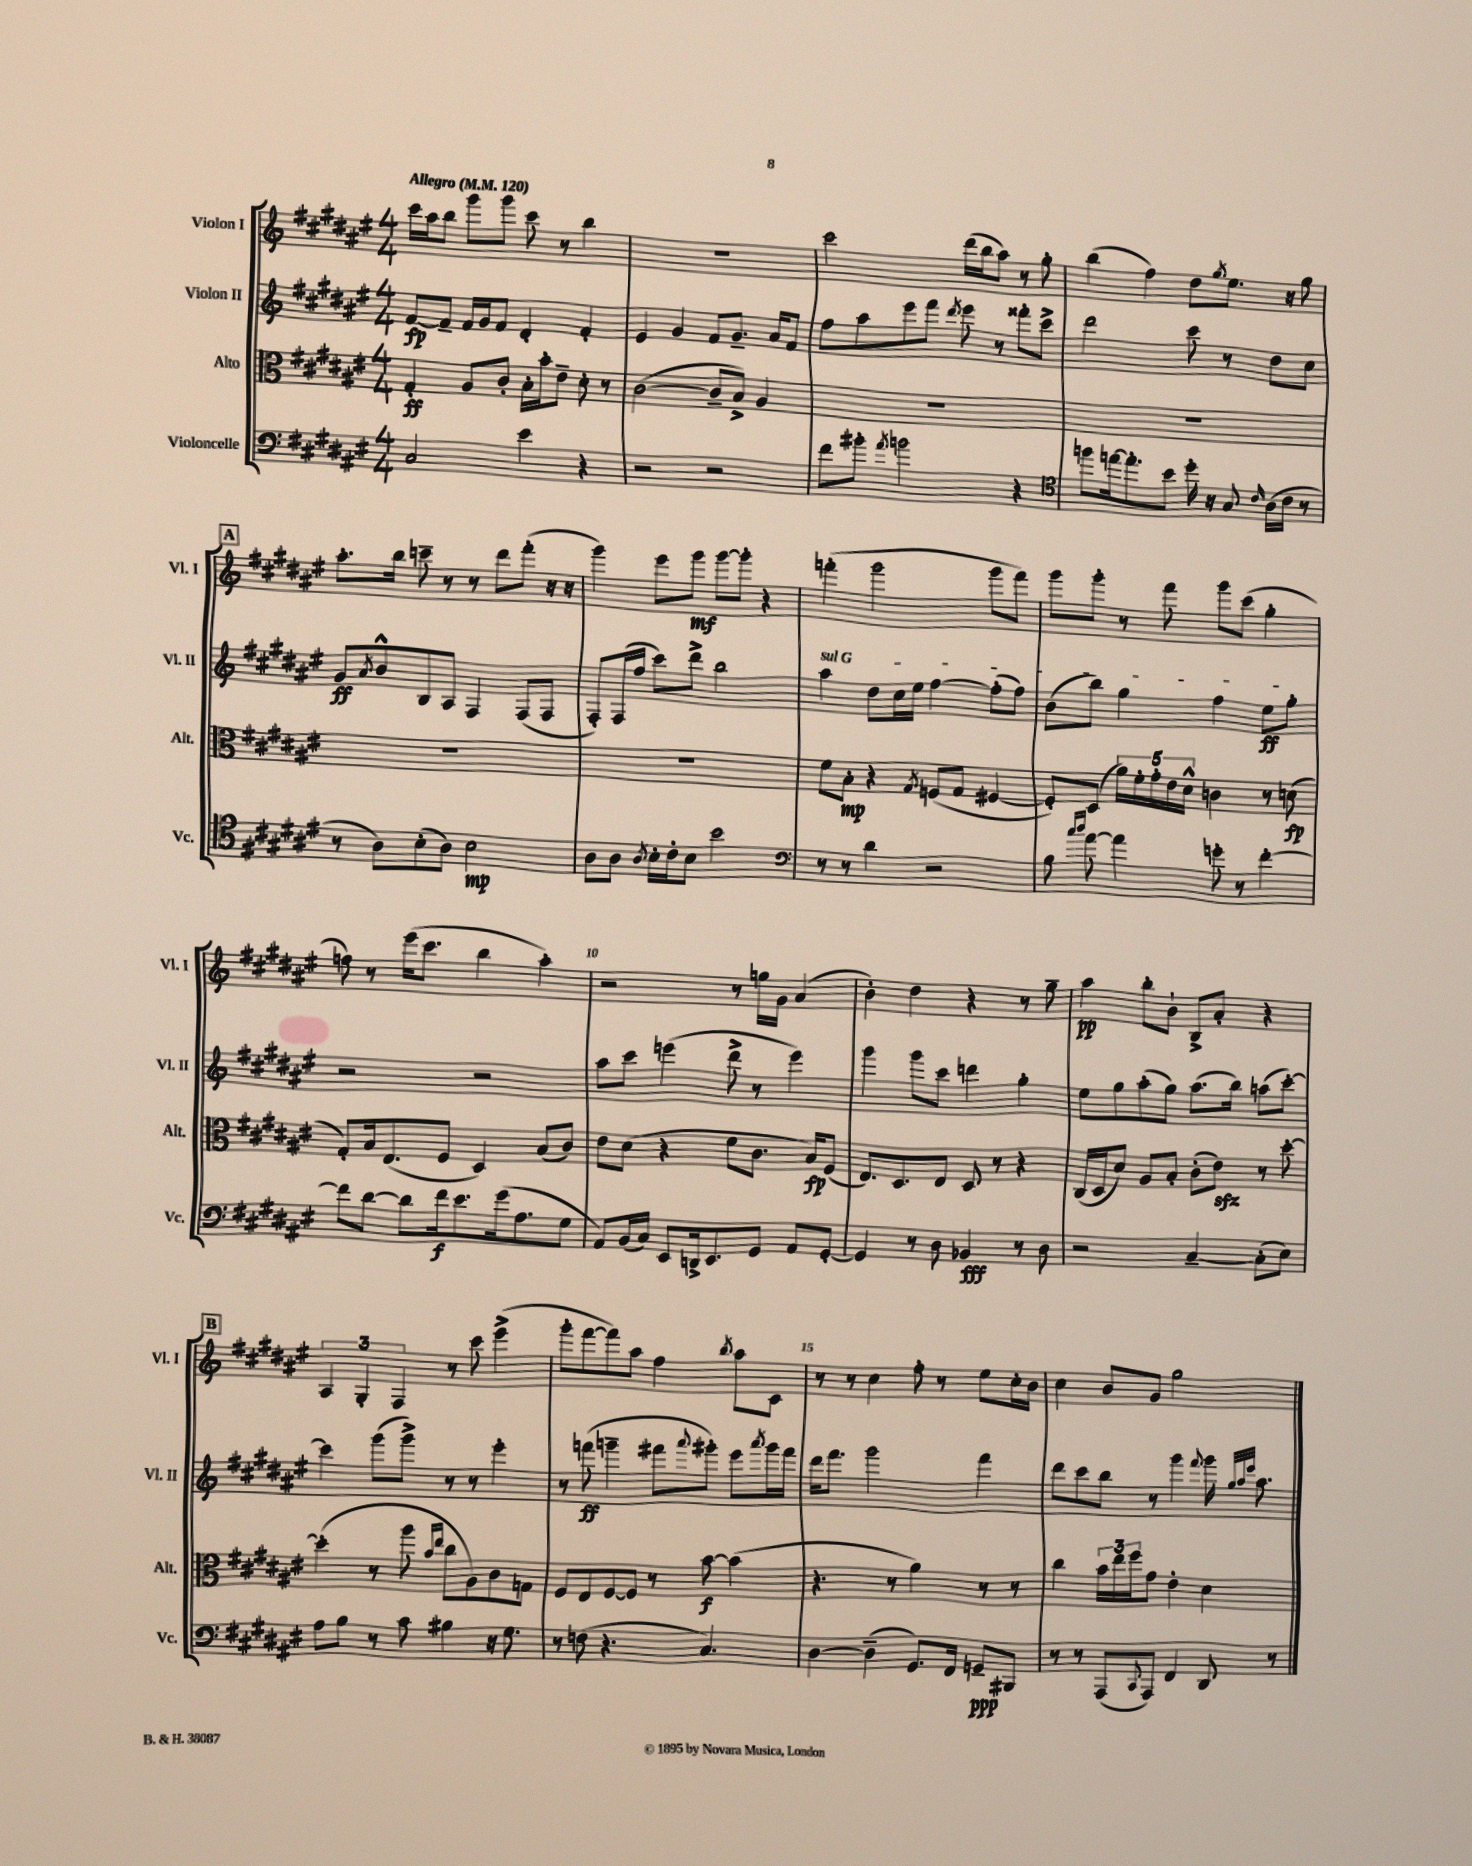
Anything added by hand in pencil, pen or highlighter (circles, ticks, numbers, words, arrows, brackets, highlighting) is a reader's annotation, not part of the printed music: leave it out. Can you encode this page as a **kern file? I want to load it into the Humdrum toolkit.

**kern	**kern	**kern	**kern
*staff4	*staff3	*staff2	*staff1
*clefF4	*clefC3	*clefG2	*clefG2
*k[f#c#g#d#a#e#]	*k[f#c#g#d#a#e#]	*k[f#c#g#d#a#e#]	*k[f#c#g#d#a#e#]
*M4/4	*M4/4	*M4/4	*M4/4
*MM120	*MM120	*MM120	*MM120
2C#/	4G#'/	[8f#/L	16ccc#\LL
.	.	.	16aa#\J
.	.	8f#~/]J	8bb\J
.	8A#/L	16f#/LL	8ggg#\L
.	.	16g#/J	.
.	8c#'/J	8f#/J	8ggg#\J
4e#\	16B'\LL	4d#'/	8ccc#\
.	16b'\J	.	.
.	8e#~\J	.	8r
4r	8d#'\	4f#'/	4bb\
.	8r	.	.
=	=	=	=
2r	([2c#\	4e#/	1r
.	.	4g#/	.
2r	8c#~/]L	8f#/L	.
.	8B^/J)	8.g#~/J	.
.	4A#/	.	.
.	.	16a#/LK	.
.	.	8f#/J	.
=	=	=	=
8f#\L	1r	8ff#\L	2ccc#\
8b#'\J	.	8aa#\	.
8qa#/	.	.	.
2b\	.	8eee#\	.
.	.	8fff#\J	.
.	.	8qddd#/	.
.	.	8eee#\	(16ddd#\LL
.	.	.	16bb\J
.	.	8r	8aa#\J)
4r	.	8fff##'\L	8r
.	.	8ccc#^\J	8gg#'\
=	=	=	=
*clefC4	*	*	*
8ff\L	1r	2ddd#\	(4bb\
[16ee\k	.	.	.
8.ee'\]	.	.	.
.	.	.	4ff#\)
8b\J	.	.	.
16dd#'\	.	8ccc#\	8dd#\L
16r	.	.	.
.	.	.	8qgg#/
8G#/	.	8r	8.ee#\J
16qqc#/	.	.	.
(16A#\LL	.	8dd#\L	.
16c#\JJ	.	.	16r
8r	.	8cc#\J	8gg#\
=	=	=	=
8r	1r	8g#/L	8.aa#'\L
.	.	8qa#/	.
8A#\L)	.	8b^^/	.
.	.	.	16bb\Jk
(8B'\	.	8B/	8ccc~\
8A#\J)	.	8A#/J	8r
2B\	.	4F#/	8r
.	.	.	8ddd#\L
.	.	(8F#/L	(8fff#'\J
.	.	8F#/J	16r
.	.	.	16r
=	=	=	=
8A#\L	1r	8F#'/L)	4ggg#\)
8A#\J	.	(16F#/L	.
.	.	16ff#/JJ	.
8qA#/	.	.	.
16B'\LL	.	8ccc#\L)	8eee#\L
16c#'\J	.	.	.
8B\J	.	8ddd#^\J	8ggg#\J
2b\	.	2bb\	[8ggg#\L
.	.	.	8ggg#'\]J
.	.	.	4r
=	=	=	=
*clefF4	*	*	*
8r	8f#\L	4aa#\	(4fff'\
8r	8B'\J	.	.
4d#\	4r	8dd#\L	2ggg#\
.	.	16cc#\L	.
.	.	16ee#\JJ	.
.	8qG#/	.	.
2r	(8F/L	[4ff#\	.
.	8G#/J	.	.
.	[4F#/	(8ff#'\]L	8ggg#\L
.	.	8ff#\J)	8fff\J)
=	=	=	=
8B\	8F#'/]L)	(8b\L	8ggg#\L
16qqcc#/LL	.	.	.
16qqdd#/JJ	.	.	.
[8a#\	(8D#/J	8bb\J)	8ggg#'\J
4a#\]	20a#\LL)	4gg#\	8r
.	20f#'\	.	.
.	20g#'\	.	.
.	.	.	8fff#\
.	20e#\	.	.
.	20d#^^\JJ	.	.
8g'\	4c\	4ff#\	8ggg#\L
8r	.	.	(8ccc#\J
[4f#'\	8r	8ee#\L	4gg#'\
.	(8d\	8gg#'\J	.
=	=	=	=
8f#\]L	8G#'/L)	2r	8ff\)
[8d#\J	16B/k	.	8r
.	(8.E#/	.	.
8d#\]L	.	.	(16eee#\LK
.	.	.	8.ccc#\J
16f#\k	8F#/J	.	.
8.e#\	.	.	.
.	4D#/)	2r	4bb\
(16g#\k	.	.	.
8.A#\	.	.	.
.	(8B/L	.	4aa#'\)
8G#\J	8c#/J)	.	.
=	=	=	=
8AA#/L)	8e#\L	8aa#\L	2r
(16BB/L	(8d#\J	8ccc#\J	.
16C#/JJ)	.	.	.
8EE#/L	4r	(4eee\	.
16DD^/k	.	.	.
8.EE#/	.	.	.
.	8f#\L	8ddd#^\	8r
8GG#/J	8.c#\J	8r	16gg\LL
.	.	.	16g#\JJ
8AA#/L	.	4eee\)	(4a#/
.	16B/LK)	.	.
[8GG#'/J	(8F#/J	.	.
=	=	=	=
4GG#/]	8.E#/L)	4ggg#\	4b'\)
.	8.D#/	.	.
8r	.	8ggg#\L	4dd#\
8D#\	8E#/J	8ccc#\J	.
4BB-/	8D#/	4ddd\	4r
.	8r	.	.
8r	4r	4gg#'\	8r
8D#\	.	.	8gg#~\
=	=	=	=
2r	(16C#/LL	8ee#\L	4aa#\
.	16D#/J	.	.
.	8d#/J)	8gg#\	.
.	8A#/L	(8aa#'\	8bb'\L
.	8B'/J	8gg#\J)	8b`\J
[4C#~/	(8c#'\L	(8.aa#\L	8B^/L
.	8e#\J)	.	8a#'/J
.	.	16bb\Jk)	.
(8C#'\]L	8r	(8aa\L	4r
8E#\J)	[8dd#'\	[8ccc#'\J)	.
=	=	=	=
8A#\L	(4dd#'\]	4ccc#\]	6A#/
8B\J	.	.	.
.	.	.	6G#'/
8r	8r	(8ggg#\L	.
.	.	.	6F#/
8c#\	8aa#\	8ggg#^\J)	.
.	16qqb/LL	.	.
.	16qqee#/JJ	.	.
4B#\	8cc#\L	8r	8r
.	8A#\)	8r	8ccc#\
16r	8c#\	4eee#'\	(4eee#^\
8.G#\	.	.	.
.	8G\J	.	.
=	=	=	=
8r	8F#/L	8r	8ggg#'\L
(8F\	8E#/	(8fff\	[8fff#\
4.r	[8F#/	4ggg~\	8fff#\])
.	8F#/]J	.	8aa#\J
.	8r	8fff#\L	4ff#\
.	.	8qqaaa#/	.
4.C#/)	[8b\	8ggg#'\J)	.
.	.	.	8qbb/
.	(4b\]	8eee#\L	8aa#\L
.	.	8qaaa#/	.
.	.	16ggg#\L	8c#\J
.	.	16fff#\JJ	.
=	=	=	=
[4D#\	4.r	16ddd#\LK	8r
.	.	8.fff#\J	.
.	.	.	8r
(4D#~\]	.	2ggg#\	4cc#\
.	8r	.	.
8.GG#/L)	4a#\)	.	8ff#'\
.	.	.	8r
16FF#/Jk	.	.	.
8GG~/L	8r	4fff#\	8ee#\L
8BBB#/J	8r	.	16cc#'\L
.	.	.	16b\JJ
=	=	=	=
8r	4cc#\	8ddd#\L	4cc#\
8r	.	8ccc#\	.
(8AAA#/L	24b\LL	8bb\J	8b/L
.	24ee#\	.	.
.	24ff#\J	.	.
8qqCC#/	.	.	.
8AAA#/J)	8g#\J	8r	8g#/J
4FF#/	4e#'\	4ggg#\	2gg#\
.	.	8qqfff#/	.
8DD#/	4d#\	16ggg#\	.
.	.	32qqgg#/LLL	.
.	.	32qqaa#/	.
.	.	32qqeee#/JJJ	.
.	.	8.aa#\	.
8r	.	.	.
==	==	==	==
*-	*-	*-	*-
